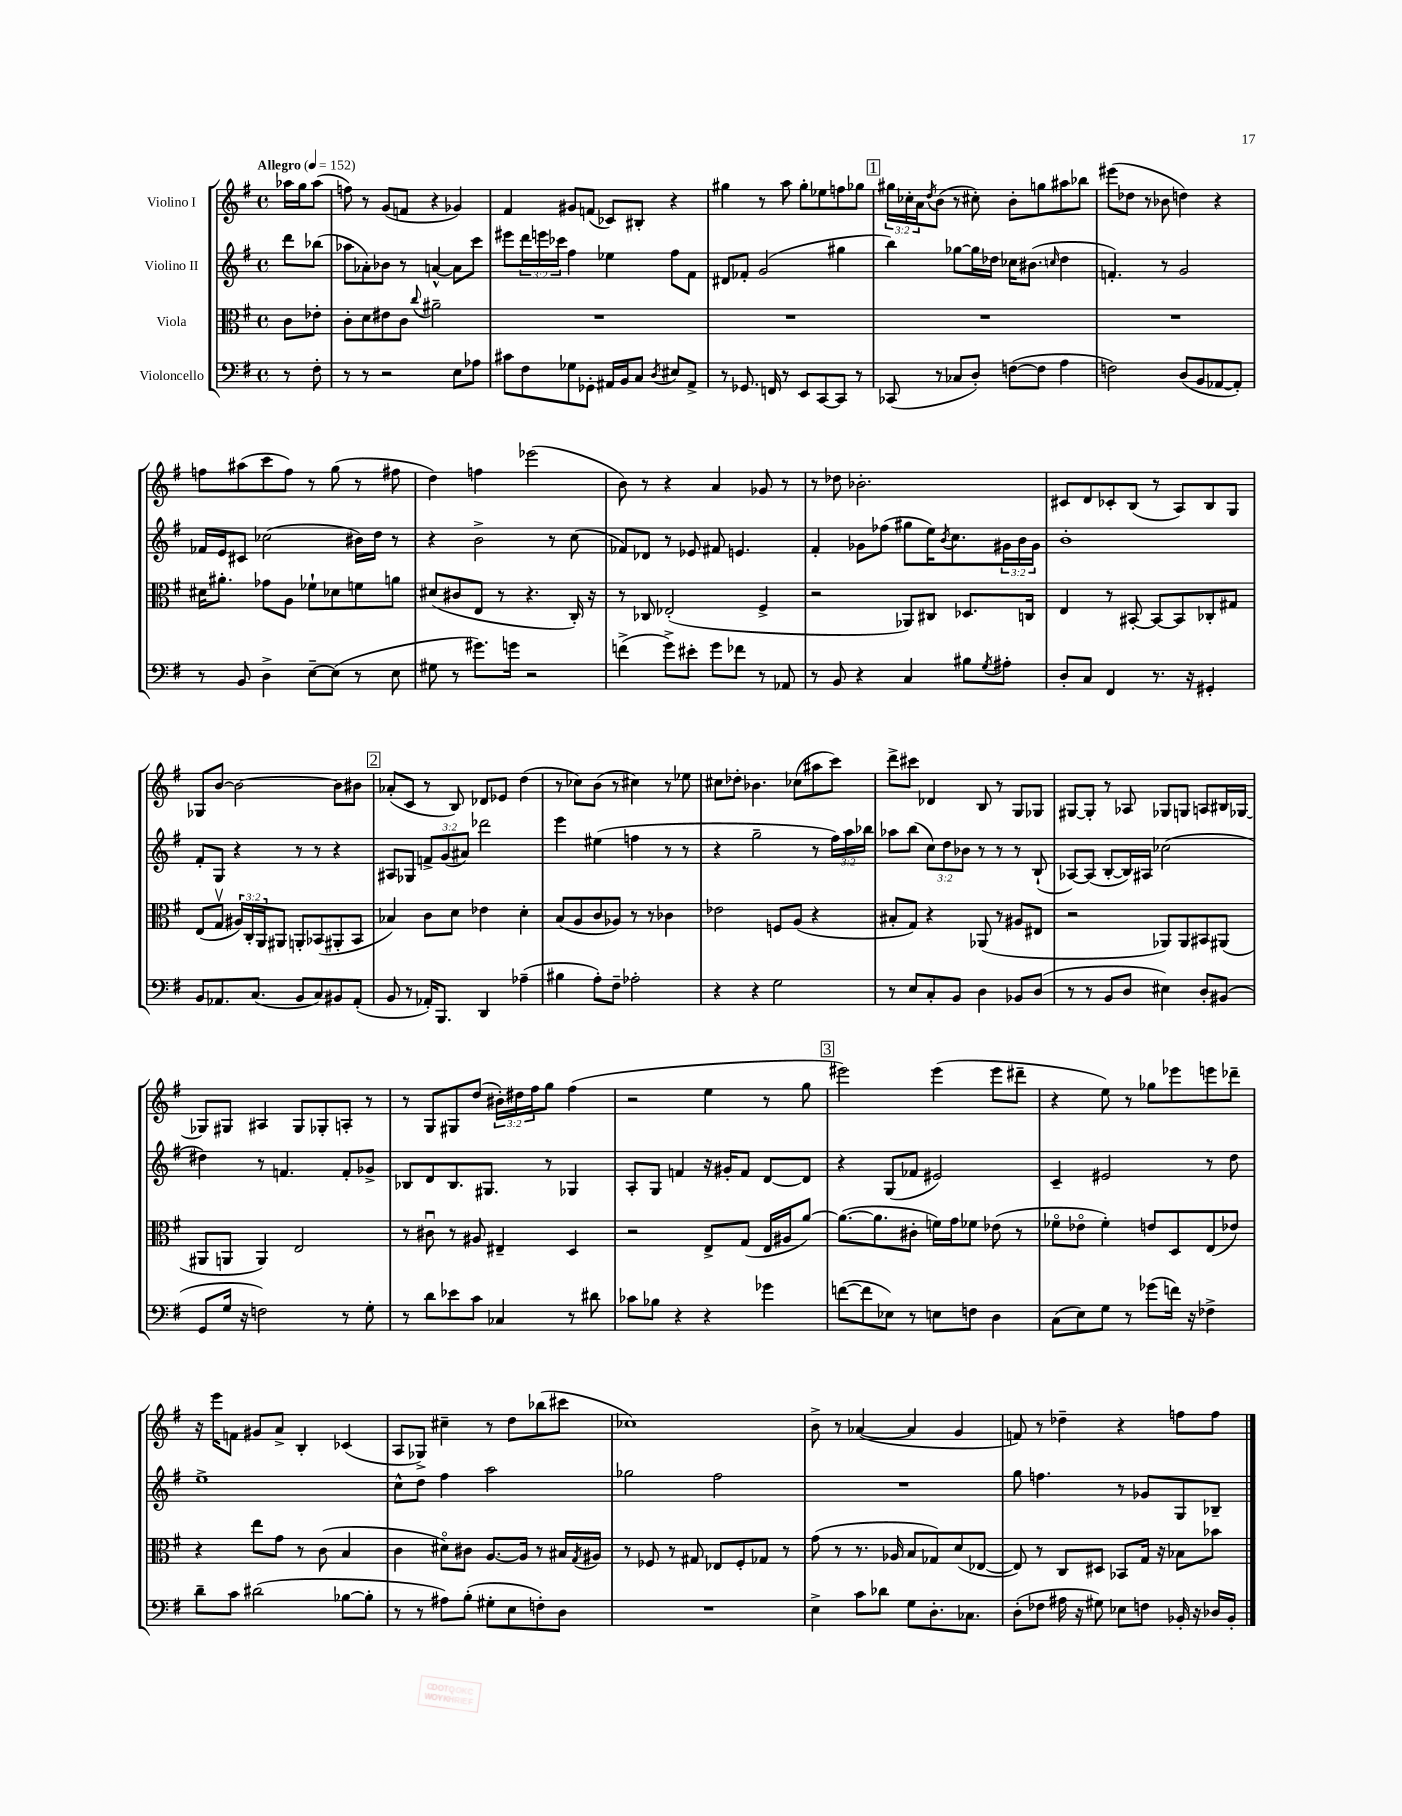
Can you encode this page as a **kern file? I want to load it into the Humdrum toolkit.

**kern	**kern	**kern	**kern
*staff4	*staff3	*staff2	*staff1
*clefF4	*clefC3	*clefG2	*clefG2
*k[f#]	*k[f#]	*k[f#]	*k[f#]
*M4/4	*M4/4	*M4/4	*M4/4
*met(c)	*met(c)	*met(c)	*met(c)
*MM152	*MM152	*MM152	*MM152
8r	8c	8ddd	16aa-
.	.	.	16gg
8F#'	8e-'	(8bb-	(8aa-
=	=	=	=
8r	8c'	8aa-	8ff)
8r	8d	8a-')	8r
2r	8e#	8b-	(8g
.	8c	8r	8f
.	8qqcc	.	.
.	2a#~	[4a^^	4r
8E	.	8a]	4g-)
8A-	.	8ccc	.
=	=	=	=
8c#	1r	8eee#	4f#
8F#	.	24ddd	.
.	.	24eee	.
.	.	24ccc-	.
8G-	.	4ff#	8g#
8GG-'	.	.	(8f
16AA#	.	4ee-	8c-)
16BB	.	.	.
8C	.	.	8B#'
8qD	.	.	.
8E#	.	8ff#	4r
8AA#^	.	8f#	.
=	=	=	=
8r	1r	8d#	4gg#
8.GG-	.	8f-'	.
.	.	(2g	8r
16FF	.	.	.
8r	.	.	8aa
8EE	.	.	8gg#'
[8CC	.	.	8ee-
8CC]	.	4gg#	8ff
8r	.	.	8gg-
=	=	=	=
(8CC-	1r	4bb)	24gg#
.	.	.	24cc-'
.	.	.	24a
.	.	.	8qdd
8r	.	.	(8b
8C-	.	[8gg-	8r
8D')	.	16gg-]	8cc#')
.	.	16dd-	.
([8F	.	16cc-	8b'
.	.	(8.b#	.
8F]	.	.	8gg
.	.	16qqcc	.
4A	.	4dd-	8aa#
.	.	.	8bb-
=	=	=	=
2F)	1r	4.f')	(8eee#
.	.	.	8dd-
.	.	.	8r
.	.	8r	8b-
(8D	.	2g	4dd)
8BB	.	.	.
[8AA-	.	.	4r
8AA-'])	.	.	.
=	=	=	=
8r	16d#	16f-	8ff
.	8.a#'	16e	.
8BB	.	8c#	(8aa#
4D^	8g-	(2cc-	8ccc
.	8A	.	8ff)
[8E~	8f-`	.	8r
(8E]	8d-	.	(8gg
8r	8f	16b#)	8r
.	.	16dd	.
8E	8a	8r	8ff#
=	=	=	=
8G#	(8d#	4r	4dd)
8r	8c#	.	.
8.g#)	8E	2b^	4ff
.	8r	.	.
16g	.	.	.
2r	4.r	.	(2eee-
.	.	8r	.
.	16C')	(8cc	.
.	16r	.	.
=	=	=	=
(4f^	8r	8f-)	8b)
.	8C-	8d-	8r
8g^)	(2E-'	8r	4r
8e#'	.	8e-	.
8g	.	8f#	4a
8f-	.	4.e	.
8r	4F#^	.	8g-
8AA-	.	.	8r
=	=	=	=
8r	2r	4f#'	8r
8BB	.	.	8dd-
4r	.	8g-	2.b-'
.	.	(8ff-	.
4C	8AA-)	8gg#	.
.	8C#	16ee)	.
.	.	8qb	.
.	.	8.cc	.
8B#	8.D-	.	.
8qG	.	.	.
8A#'	.	24g#	.
.	.	24b	.
.	16C	.	.
.	.	24g#	.
=	=	=	=
8D'	4E	1b'	8c#
8C	.	.	8d
4FF#	8r	.	8c-'
.	[8BB#'	.	(8B
8.r	8BB#_	.	8r
.	8BB#]	.	8A)
16r	.	.	.
4GG#'	8C-'	.	8B
.	8G#	.	8G
=	=	=	=
8BB	(8E	8f#'	8G-
8.AA-	8Gv	8G	[8b
.	24A#)	4r	2b_
.	24C'	.	.
(8.C	.	.	.
.	24AA	.	.
.	8AA#	.	.
8BB	8AA'	8r	.
8C)	(8BB-	8r	.
8BB#	8AA#'	4r	8b]
(8AA-'	8BB-	.	8b#
=	=	=	=
8BB	4B-)	8A#	(8a-'
8r	.	8G-	8c
16AA-')	8c	12f^	8r
8.BBB	.	.	.
.	.	(12g	.
.	8d	.	8B)
.	.	12a#)	.
4DD	4e-	2ddd-	8d-
.	.	.	8e-
(4A-~	4d'	.	(4dd
=	=	=	=
4B#	(8B	4eee	8r
.	8A	.	8cc-)
8A')	8c	(4ee#	(8b
8F#~	8A-)	.	8r
2A-'	8r	4ff	4cc#)
.	8r	.	.
.	4c-	8r	8r
.	.	8r	8ee-
=	=	=	=
4r	2e-	4r	8cc#
.	.	.	8dd-'
4r	.	2gg~	4.b-
2G	8F	.	.
.	(8A	.	(8cc-
.	4r	8r	8aa#
.	.	24ff#)	8ccc)
.	.	24aa	.
.	.	24bb-	.
=	=	=	=
8r	8B#'	8aa-	8ddd^
8E	8G)	(8bb	8ccc#
8C'	4r	12cc)	4d-
.	.	12dd	.
8BB	.	.	.
.	.	12b-	.
4D	(8AA-	8r	8B
.	8r	8r	8r
8BB-	8A#	8r	8G
(8D	8E#	(8B`	8G-
=	=	=	=
8r	2r	[8A-)	[8G#
8r	.	(8A-]	8G#']
8BB	.	[8B'	8r
8D	.	16B])	8A-
.	.	16A#	.
4E#)	8AA-)	(2cc-	8G-
.	8AA-	.	8G
8D'	8BB#	.	8A
(8BB#	(8AA#	.	16B#
.	.	.	[16G-
=	=	=	=
8GG	8AA#	4dd#)	8G-]
16G	8AA	.	8G#
16r	.	.	.
2F)	4AA)	8r	4A#
.	.	4.f	.
.	2E	.	8G#
.	.	.	8G-'
8r	.	8f'	8A'
8G'	.	8g-^	8r
=	=	=	=
8r	8r	8B-	8r
8d	8c#u	8d	8G
8e-	8r	8.B-	8G#
8c	8A#	.	(8dd
.	.	8.G#	.
4C-	4E#~	.	24b#')
.	.	.	24dd#
.	.	.	24ff#
.	.	8r	8gg
8r	4D	4G-	(4ff#
8d#	.	.	.
=	=	=	=
8c-	2r	8A'	2r
8B-	.	8G	.
4r	.	4f	.
4r	8E^	16r	4ee
.	.	16g#'	.
.	(8G	8f	.
4g-	16E	[8d	8r
.	16A#	.	.
.	[8a)	8d]	8gg
=	=	=	=
([8f	(8.a_	4r	2eee#)
8f]	.	.	.
.	8.a]	.	.
8E-)	.	(8G	.
8r	8c#'	8f-	.
8E	16f)	2e#)	(4eee#
.	16g	.	.
8F	8f-	.	.
4D	(8e-	.	8eee#
.	8r	.	8ddd#~
=	=	=	=
(8C	8f-o	4c~	4r
8E)	8e-o	.	.
8G	4f-')	2e#	8ee)
8r	.	.	8r
(8g-	8e	.	8gg-
16f)	8D	.	8eee-
16r	.	.	.
4F-^	(8E	8r	8eee
.	8e-)	8dd	8ddd-~
=	=	=	=
8d~	4r	1ee^	16r
.	.	.	16eee
8c	.	.	8f
(2d#	8ee	.	8g#
.	8g	.	8a^
.	8r	.	4B'
.	(8c	.	.
[8B-	4B	.	(4c-
8B-']	.	.	.
=	=	=	=
8r	4c	8cc^^	8A
8r	.	8dd	8G-^)
8A#)	8d#o)	4ff#	4cc#~
(8B'	8c#	.	.
8G#'	[8.A	2aa	8r
8E	.	.	8dd
.	16A]	.	.
8F')	8r	.	(8bb-
8D	16B#	.	8ccc#
.	8qG	.	.
.	16A#	.	.
=	=	=	=
1r	8r	2gg-	1cc-)
.	8F-	.	.
.	8r	.	.
.	8G#	.	.
.	8E-	2ff#	.
.	8F-'	.	.
.	8G-	.	.
.	8r	.	.
=	=	=	=
4E^	(8g	1r	8b^
.	8r	.	8r
8c	8.r	.	([4a-
8d-	.	.	.
.	16A-	.	.
8G	8B	.	4a-]
8.D'	8G-)	.	.
.	(8d	.	4g
8.C-	.	.	.
.	[8E-	.	.
=	=	=	=
(8D'	8E-])	8gg	8f)
8F-	8r	4.ff	8r
16A#	8C	.	4dd-~
16r	.	.	.
8G#)	8D#	.	.
8E-	8BB-	8r	4r
8F	16G	8g-	.
.	16r	.	.
16BB-'	8B-	8G	8ff
16r	.	.	.
16D-	8b-	8B-~	8ff
16BB-'	.	.	.
==	==	==	==
*-	*-	*-	*-
